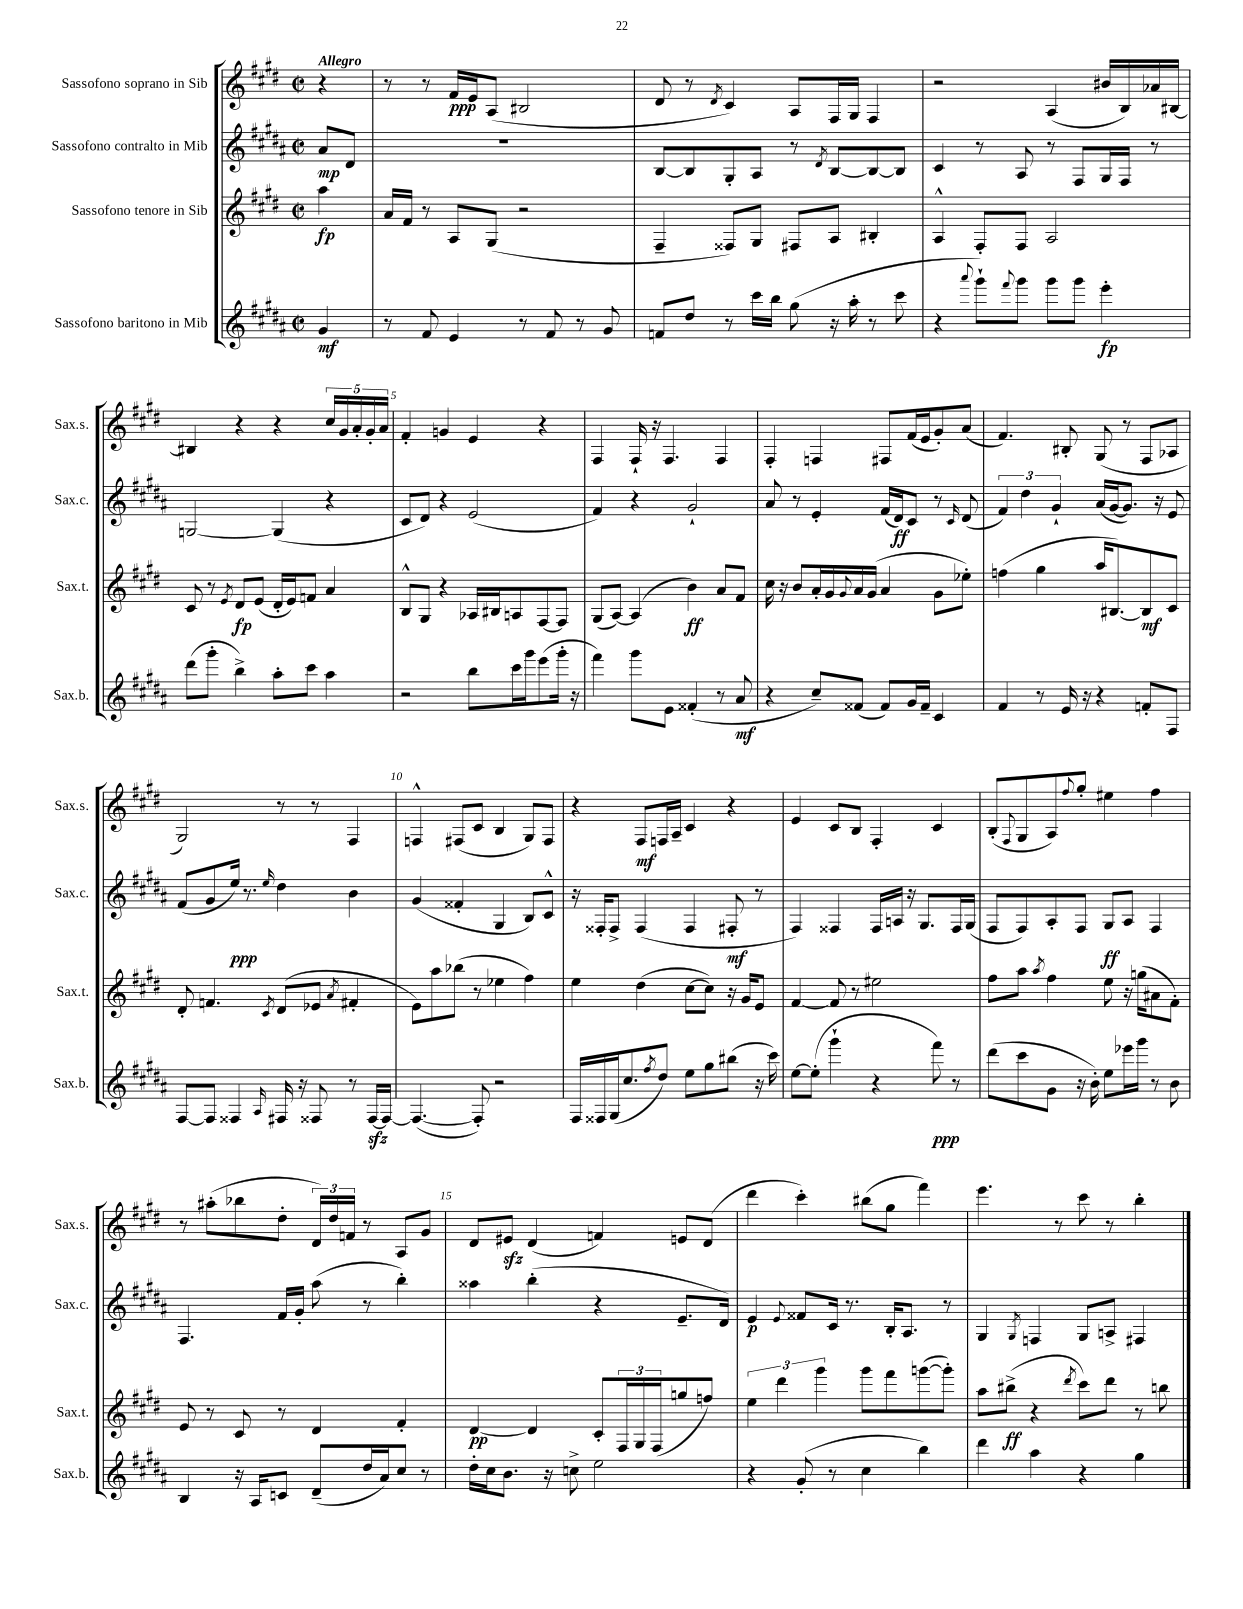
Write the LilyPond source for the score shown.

<<
\new StaffGroup <<
\new Staff = "s0" \with { instrumentName = "Sassofono soprano in Sib" shortInstrumentName = "Sax.s." } {
    \clef treble \key e \major \defaultTimeSignature \time 2/2 \partial 4 \tempo "Allegro"
    r4 |
    r8 r8 fis'16\ppp e'16 a8( bis2 |
    dis'8 r8 \acciaccatura { dis'8 } cis'4) a8 fis16 gis16 fis4 |
    r2 a4( bis'16 b16) aes'16 bis16~ |
    bis4 r4 r4 \tuplet 5/4 { cis''16 gis'16 a'16-. gis'16-. a'16 } |
    fis'4-. g'4 e'4 r4 |
    fis4 fis16-! r16 fis4. fis4 |
    fis4-. f4 fis8 fis'16( e'16 gis'8-.) a'8( |
    fis'4.) bis8-. gis8( r8 fis8 aes8 |
    gis2) r8 r8 fis4 |
    f4-^ fis8( cis'8 b4 gis8) fis8 |
    r4 fis8\mf f16 a16-- cis'4 r4 |
    e'4 cis'8 b8 fis4-. cis'4 |
    b8-.( \appoggiatura { fis8 } gis8 a8) \appoggiatura { fis''8 } gis''8-. eis''4 fis''4 |
    r8 ais''8-.( bes''8 dis''8-. \tuplet 3/2 { dis'16) dis''16 f'16 } r8 a8 gis'8 |
    dis'8 eis'8\sfz dis'4( f'4) e'8 dis'8( |
    dis'''4 cis'''4-.) bis''8( gis''8 fis'''4) |
    e'''4. r8 cis'''8 r8 b''4-. \bar "|." |
}
\new Staff = "s1" \with { instrumentName = "Sassofono contralto in Mib" shortInstrumentName = "Sax.c." } {
    \clef treble \key b \major \defaultTimeSignature \time 2/2 \partial 4
    ais'8\mp dis'8 |
    R1 |
    b8~ b8 gis8-. ais8 r8 \acciaccatura { dis'8 } b8~ b8~ b8 |
    cis'4 r8 ais8 r8 fis8 gis16 fis16 r8 |
    g2~ g4( r4 |
    cis'8 dis'8) r4 e'2( |
    fis'4) r4 gis'2-! |
    ais'8 r8 e'4-. fis'16( dis'16\ff) cis'8 r8 \grace { cis'16 } dis'8( |
    \tuplet 3/2 { fis'4) dis''4 gis'4-! } ais'16( gis'16~ gis'8.) r16 e'8 |
    fis'8( gis'8 e''16\ppp) r8. \grace { e''16 } dis''4 b'4 |
    gis'4( fisis'4-. gis4 b8) cis'8-^ |
    r16 fisis16-. fisis8-> fisis4( fisis4 fis8-.\mf r8 |
    fis4) fisis4 fisis16 a16 r16 gis8. fisis16 gis16( |
    fis8 fis8) ais8-. fis8 gis8\ff ais8 fis4 |
    fis4. fis'16 gis'16-. ais''8( r8 b''4-.) |
    aisis''4 b''4-.( r4 e'8.-- dis'16) |
    e'4\p \appoggiatura { e'8 } fisis'8 cis'16 r8. b16-. ais8. r8 |
    gis4 \acciaccatura { gis8 } f4 gis8 a8-> fis4 \bar "|." |
}
\new Staff = "s2" \with { instrumentName = "Sassofono tenore in Sib" shortInstrumentName = "Sax.t." } {
    \clef treble \key e \major \defaultTimeSignature \time 2/2 \partial 4
    a''4\fp |
    a'16 fis'16 r8 a8 gis8( r2 |
    fis4-- fisis8) gis8 fis8 a8 bis4-. |
    a4-^ fis8-. fis8 a2 |
    cis'8 r8 \acciaccatura { e'8 } dis'8\fp e'8( dis'16-. e'16) f'8 a'4 |
    b8-^ gis8 r4 aes16 bis16 a8 fis8~ fis8 |
    gis8( a8~) a4( b'4\ff) a'8 fis'8 |
    cis''16 r16 b'8 a'16-. gis'16 \appoggiatura { gis'8 } a'16 gis'16( a'4 gis'8 ees''8-.) |
    f''4( gis''4 a''16 bis8.~) bis8\mf cis'8 |
    dis'8-. f'4. \acciaccatura { cis'8 } dis'8( ees'8 \acciaccatura { a'8 } fis'4-. |
    e'8) a''8 bes''8( r8 ees''4 fis''4) |
    e''4 dis''4( cis''8~ cis''8) r16 gis'16 e'8 |
    fis'4~ fis'8 r8 eis''2 |
    fis''8 a''8 \acciaccatura { a''8 } fis''4 e''8 r16 g''16( ais'8 fis'8-.) |
    e'8 r8 cis'8 r8 dis'4 fis'4-. |
    dis'4~\pp dis'4 cis'8-. \tuplet 3/2 { fis16 gis16 fis16( } g''8 f''8) |
    \tuplet 3/2 { e''4 dis'''4 gis'''4 } gis'''8 fis'''8 g'''8~( g'''8-.) |
    a''8 bis''8->\ff( r4 \acciaccatura { dis'''8 } cis'''8) dis'''8 r8 b''8 \bar "|." |
}
\new Staff = "s3" \with { instrumentName = "Sassofono baritono in Mib" shortInstrumentName = "Sax.b." } {
    \clef treble \key b \major \defaultTimeSignature \time 2/2 \partial 4
    gis'4\mf |
    r8 fis'8 e'4 r8 fis'8 r8 gis'8 |
    f'8 dis''8 r8 cis'''16 b''16 gis''8( r16 ais''16-. r8 cis'''8 |
    r4 \appoggiatura { ais'''8 } gis'''8-!) \appoggiatura { fis'''8 } gis'''8 gis'''8 gis'''8 e'''4-.\fp |
    dis'''8( gis'''8-. b''4->) ais''8-. cis'''8 ais''4 |
    r2 b''8 cis'''16 gis'''16 e'''8( gis'''16-. r16 |
    fis'''4) gis'''8 e'8 fisis'4-.( r8 ais'8\mf |
    r4 cis''8--) fisis'8( fisis'8) gis'16 fisis'16-- cis'4 |
    fis'4 r8 e'16 r16 r4 f'8-. fis8 |
    fis8~ fis8 fisis4 \grace { ais16 } fis16 r16 fisis8 r8 fisis16~\sfz fisis16~ |
    fisis4.~( fisis8-.) r2 |
    fis16 fisis16 gis16( cis''8. \acciaccatura { fis''8 } dis''8) e''8 gis''8 bis''8( r16 cis'''16) |
    e''8~ e''8-.( gis'''4-! r4 fis'''8\ppp) r8 |
    dis'''8( cis'''8 gis'8 r16 b'16-.) e''8 ees'''16 gis'''16 r8 b'8 |
    b4 r16 ais16 c'8 dis'8--( dis''16 ais'16) cis''8 r8 |
    dis''16-. cis''16 b'8. r16 c''8-> e''2 |
    r4 gis'8-.( r8 cis''4 b''4) |
    dis'''4 ais''4 r4 gis''4 \bar "|." |
}
>>
>>
\layout { \context { \Score \override BarNumber.break-visibility = ##(#f #t #t) barNumberVisibility = #(every-nth-bar-number-visible 5) } }
